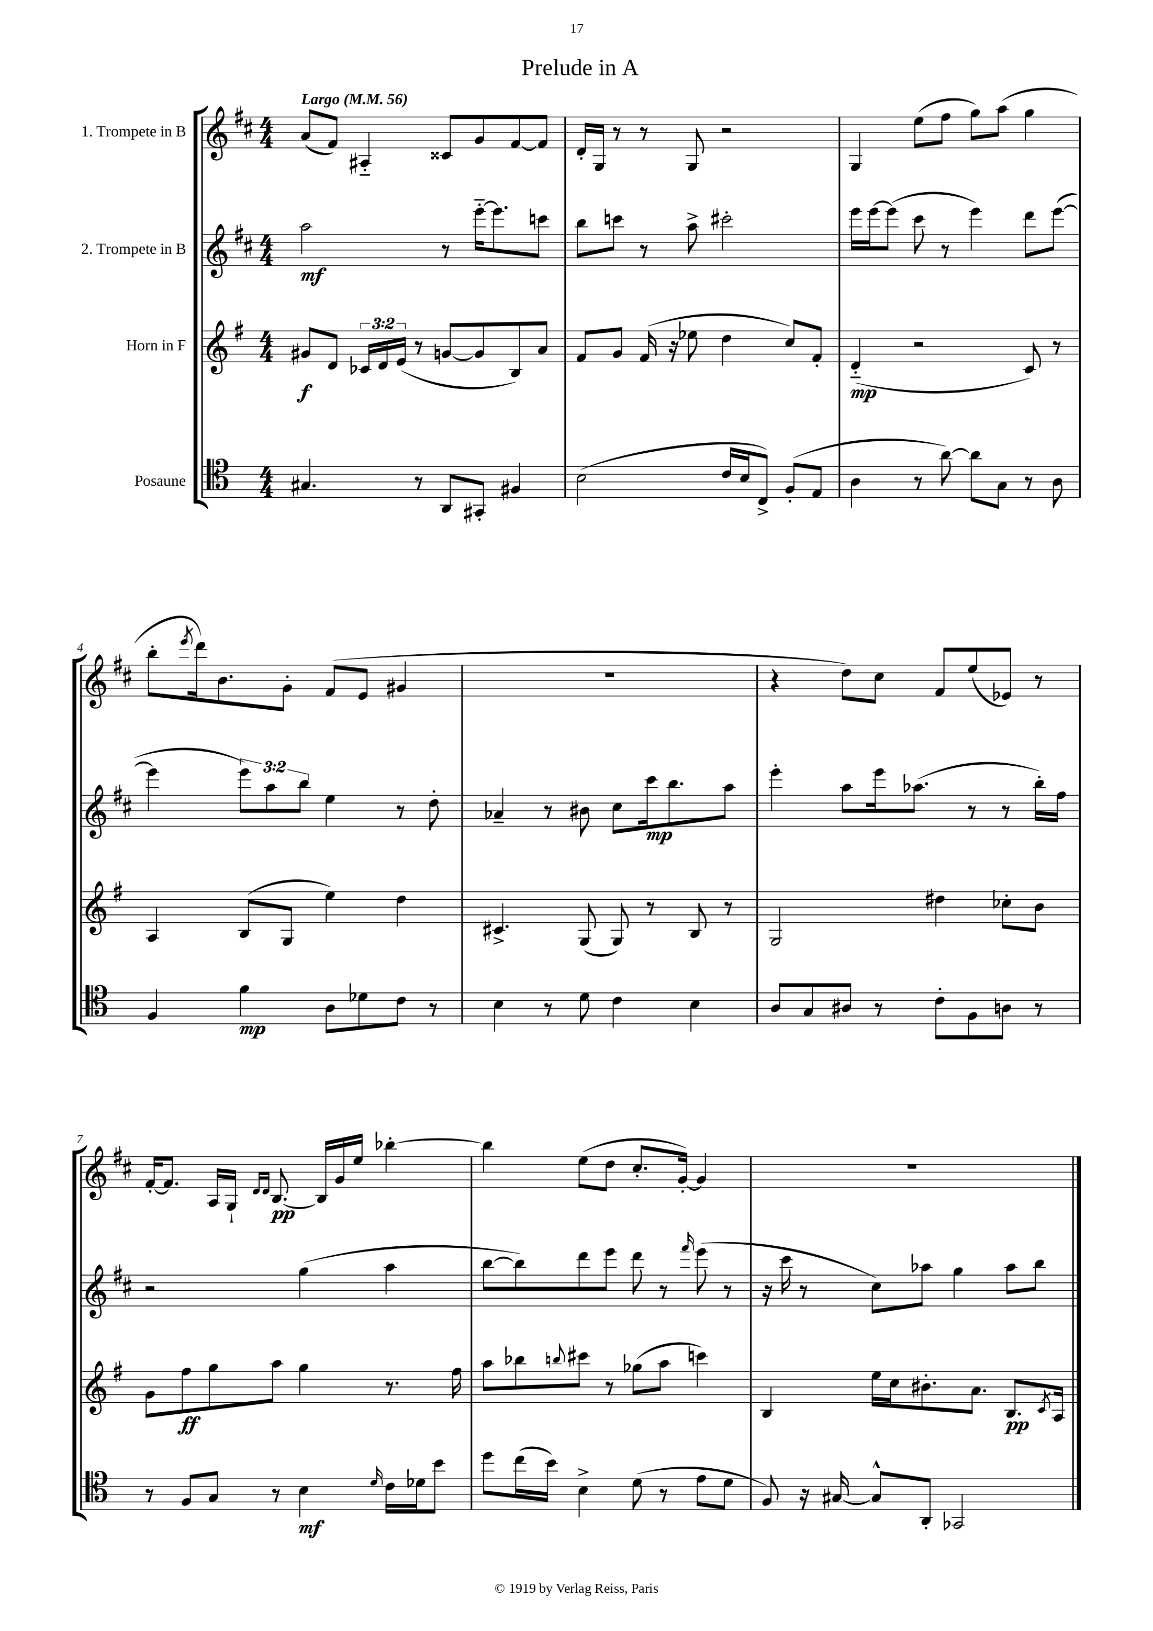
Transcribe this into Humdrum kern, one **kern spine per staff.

**kern	**kern	**kern	**kern
*staff4	*staff3	*staff2	*staff1
*clefC4	*clefG2	*clefG2	*clefG2
*k[]	*k[f#]	*k[f#c#]	*k[f#c#]
*M4/4	*M4/4	*M4/4	*M4/4
*MM56	*MM56	*MM56	*MM56
4.G#	8g#	2aa	(8a
.	8d	.	8f#)
.	24c-	.	4A#'~
.	24d	.	.
.	(24e	.	.
8r	8r	.	.
8AA	[8g	8r	8c##
8GG#'	8g]	[16eee'~	8g
.	.	8.eee]	.
4F#	8B)	.	[8f#
.	8a	8ccc	8f#]
=	=	=	=
(2B	8f#	8bb	16d'
.	.	.	16G
.	8g	8ccc	8r
.	(16f#	8r	8r
.	16r	.	.
.	8ee-	8aa^	8G
16c	4dd	2ccc#'	2r
16B	.	.	.
8C^)	.	.	.
(8F'	8cc)	.	.
8E	8f#'	.	.
=	=	=	=
4A	(4d'~	16eee	4G
.	.	[16eee	.
.	.	(8eee]	.
8r	2r	8ccc#	(8ee
[8a)	.	8r	8ff#
8a]	.	4eee)	8gg)
8G	.	.	(8aa
8r	8c)	8ddd	4gg
8A	8r	([8eee	.
=	=	=	=
4F	4A	4eee]	8bb'
.	.	.	8qeee
.	.	.	16ddd)
.	.	.	8.b
4f	(8B	12eee)	.
.	.	12aa	.
.	8G	.	8g'
.	.	12bb	.
8A	4ee)	4ee	(8f#
8d-	.	.	8e
8c	4dd	8r	4g#
8r	.	8dd'	.
=	=	=	=
4B	4.c#^	4a-~	1r
8r	.	8r	.
8d	(8G	8b#	.
4c	8G)	8cc#	.
.	8r	16ccc#	.
.	.	8.bb	.
4B	8B	.	.
.	8r	8aa	.
=	=	=	=
8A	2G	4eee'	4r
8G	.	.	.
8A#	.	8aa	8dd)
8r	.	16eee	8cc#
.	.	(8.aa-	.
8c'	4dd#	.	8f#
8F	.	8r	(8ee
8A	8cc-'	8r	8e-)
8r	8b	16bb')	8r
.	.	16ff#	.
=	=	=	=
8r	8g	2r	[16f#'
.	.	.	8.f#]
8F	8ff#	.	.
8G	8gg	.	16A
.	.	.	16G`
.	.	.	16qqd
.	.	.	16qqd
8r	8aa	.	[8.B
4B	4gg	(4gg	.
.	.	.	16B]
.	.	.	16g
.	.	.	16ee
16qqd	.	.	.
16c	8.r	4aa	[4bb-'
16d-	.	.	.
8b	.	.	.
.	16ff#	.	.
=	=	=	=
8dd	8aa	[8bb	4bb-]
(16cc	8bb-	8bb])	.
16b)	.	.	.
.	8qqbb	.	.
4B^	8ccc#	8ddd	(8ee
.	8r	8eee	8dd
(8d	(8gg-	8ddd	8.cc#'
8r	8aa	8r	.
.	.	.	[16g')
.	.	16qqfff#	.
8e	4ccc)	(8eee	4g]
8d	.	8r	.
=	=	=	=
8F)	4B	16r	1r
.	.	16ccc#	.
16r	.	8r	.
[16G#	.	.	.
8G#^^]	16ee	8cc#)	.
.	16cc	.	.
8AA'	8.b#'	8aa-	.
2GG-	.	4gg	.
.	8.a	.	.
.	8.B	8aa-	.
.	.	8bb	.
.	8qc	.	.
.	16A	.	.
==	==	==	==
*-	*-	*-	*-
